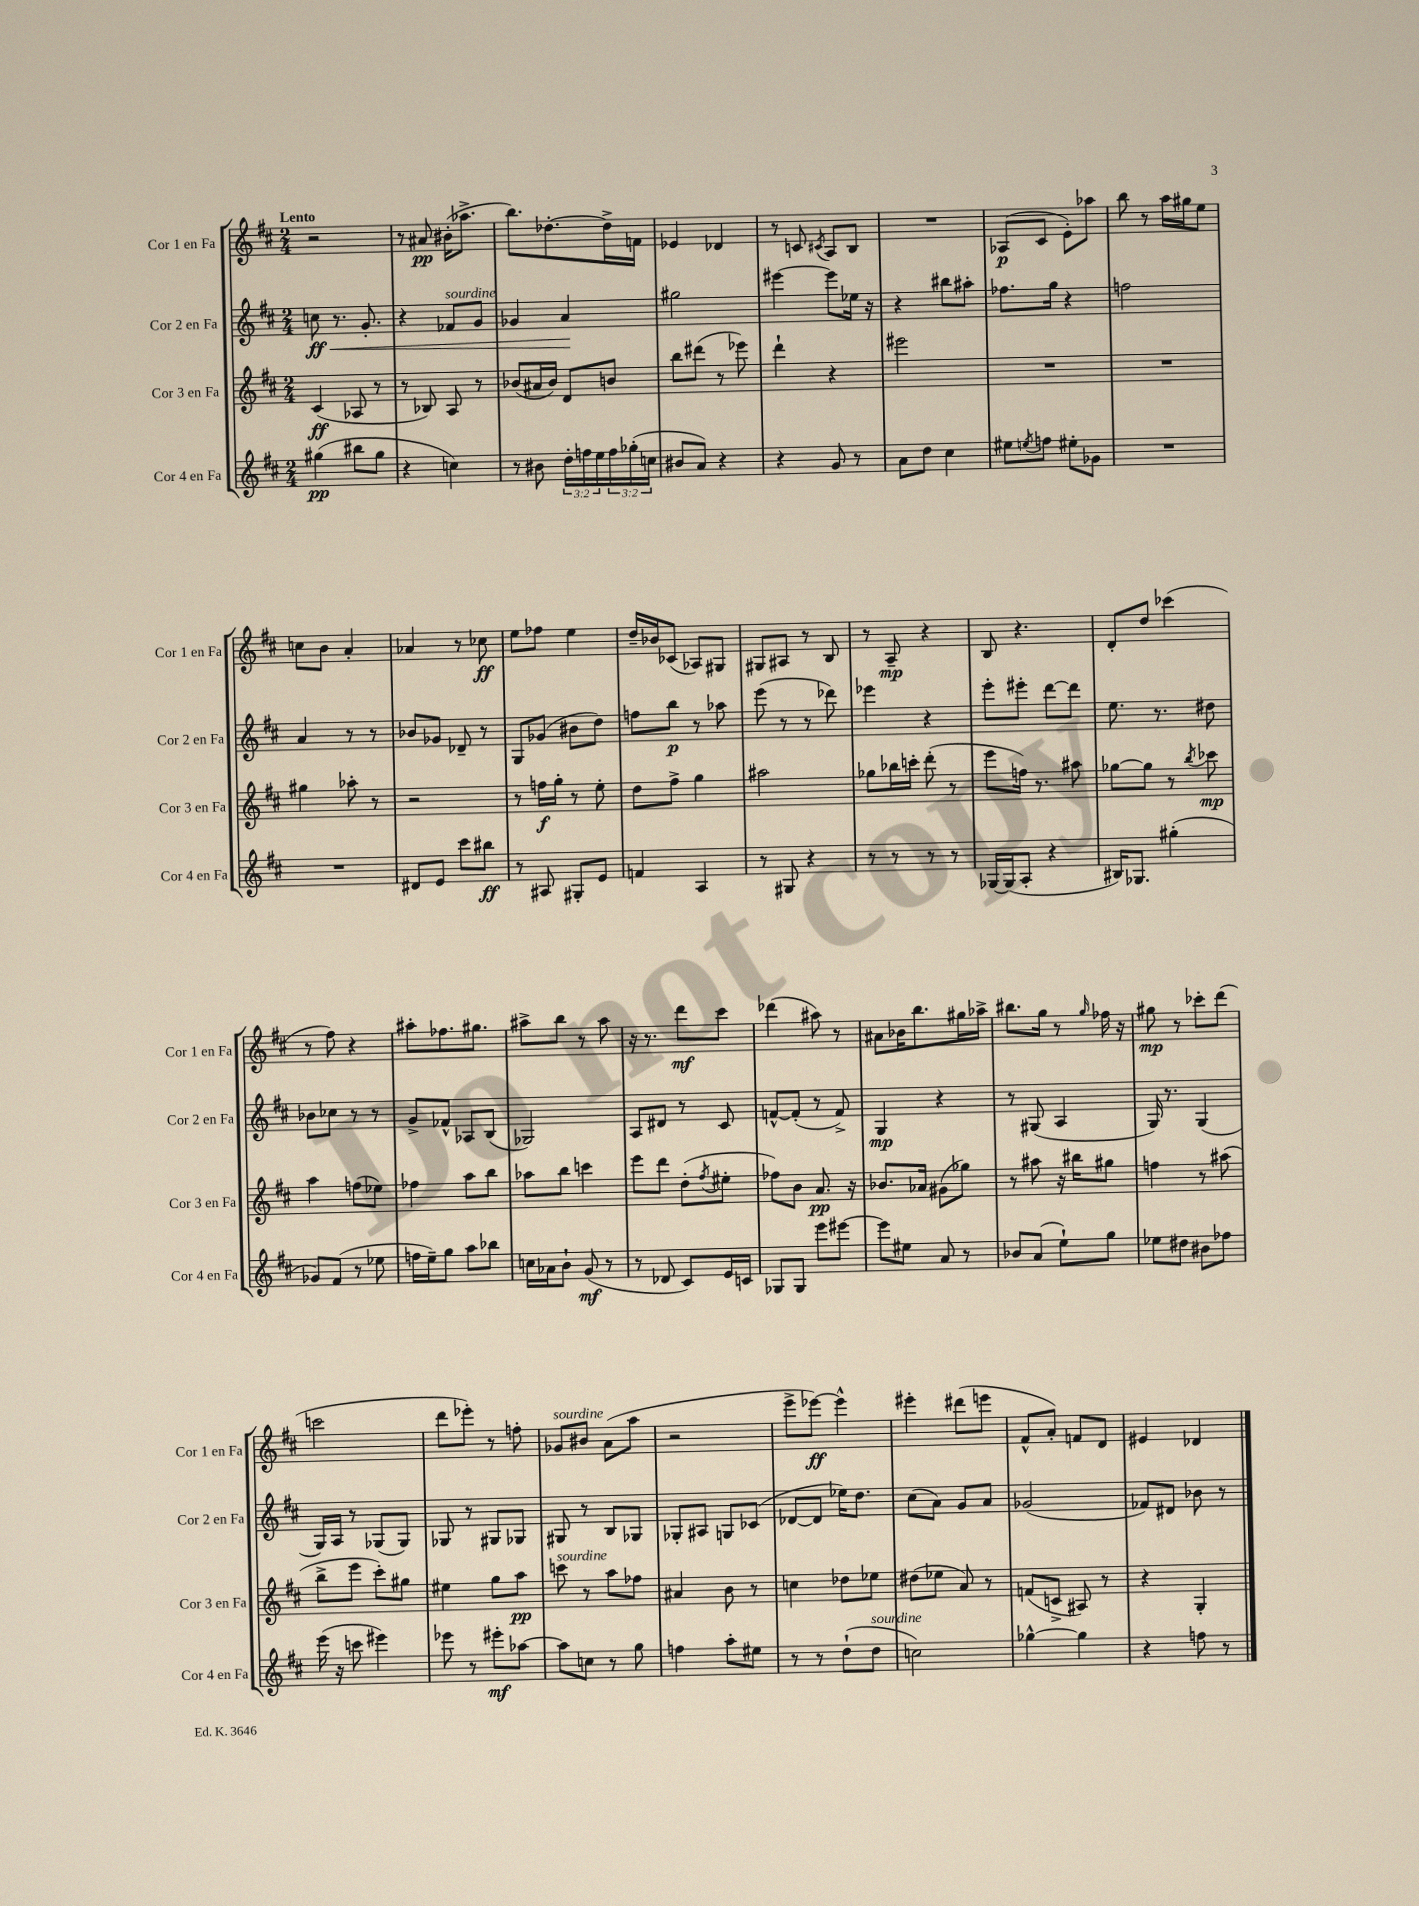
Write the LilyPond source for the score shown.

<<
\new StaffGroup <<
\new Staff = "s0" \with { instrumentName = "Cor 1 en Fa" shortInstrumentName = "Cor 1 en Fa" } {
    \clef treble \key d \major \numericTimeSignature \time 2/4 \tempo "Lento"
    r2 |
    r8 ais'8\pp bis'16-.( aes''8.-> |
    b''8.) des''8.~-. des''16-> f'16 |
    ees'4 des'4 |
    r8 c'8 \acciaccatura { cis'8 } a8 b8 |
    R2 |
    aes8\p( cis'8 e'8-.) aes''8 |
    b''8 r8 a''16 gis''16 e''8 |
    c''8 b'8 a'4-. |
    aes'4 r8 ces''8\ff |
    e''8 fes''8 e''4 |
    d''16-- bes'16 ces'8( aes8) gis8 |
    gis8 ais8 r8 b8 |
    r8 a8--\mp r4 |
    b8 r4. |
    d'8-. d''8 ces'''4( |
    r8 fis''8) r4 |
    ais''8-. fes''8. gis''8. |
    ais''8-> b''8 r8 ais''8 |
    r16 r8. d'''8\mf cis'''8 |
    des'''4( ais''8) r8 |
    ais'8 bes'16 b''8. gis''16 aes''16-> |
    bis''8. g''16 r8 \grace { g''16 } fes''16 r16 |
    gis''8\mp r8 ces'''8-. d'''8( |
    c'''2 |
    d'''8 ees'''8-.) r8 f''8-. |
    ges'8^\markup { \italic "sourdine" } bis'8 a'8( a''8 |
    r2 |
    e'''8-> ees'''8~\ff) ees'''4-^ |
    eis'''4-. dis'''8( e'''8 |
    fis'8-^ a'8-.) f'8 d'8 |
    eis'4 des'4 \bar "|." |
}
\new Staff = "s1" \with { instrumentName = "Cor 2 en Fa" shortInstrumentName = "Cor 2 en Fa" } {
    \clef treble \key d \major \numericTimeSignature \time 2/4
    c''8\ff\< r8. g'8.-. |
    r4 fes'8^\markup { \italic "sourdine" } g'8 |
    ges'4 a'4\! |
    gis''2 |
    eis'''4~ eis'''8 ees''16 r16 |
    r4 bis''8 ais''8-. |
    fes''8. g''16 r4 |
    f''2 |
    a'4 r8 r8 |
    bes'8 ges'8 des'8-- r8 |
    g8 ges'8( bis'8 d''8) |
    f''8 b''8\p r8 aes''8 |
    e'''8( r8 r8 des'''8) |
    ees'''4 r4 |
    e'''8-. eis'''8-. d'''8~ d'''8 |
    e''8. r8. dis''8 |
    bes'8 ces''8 r8 r8 |
    g'8-> fes'8-^ aes8 b8( |
    ges2) |
    a8 dis'8 r8 cis'8 |
    f'8~-^ f'8-.( r8 f'8->) |
    g4\mp r4 |
    r8 gis8( a4 |
    g16) r8. g4( |
    g16) a16 r8 ges8( ges8) |
    ges8 r8 gis8 ges8 |
    gis8 r8 b8 ges8 |
    ges8-. ais8 g8 ces'8( |
    des'8~ des'8 ees''16) d''8. |
    cis''8( a'8) g'8 a'8 |
    ges'2( |
    fes'8) dis'8 bes'8 r8 \bar "|." |
}
\new Staff = "s2" \with { instrumentName = "Cor 3 en Fa" shortInstrumentName = "Cor 3 en Fa" } {
    \clef treble \key d \major \numericTimeSignature \time 2/4
    cis'4\ff( aes8 r8 |
    r8 bes8) a8 r8 |
    bes'8( ais'16 bes'16) d'8 b'8 |
    b''8 dis'''8( r8 ees'''8) |
    d'''4-! r4 |
    eis'''2 |
    R2 |
    R2 |
    gis''4 aes''8-. r8 |
    r2 |
    r8 f''16\f g''16-. r8 e''8-. |
    d''8 fis''8-> g''4 |
    ais''2 |
    ges''8 bes''16 c'''16-. d'''8-.( r8 |
    e'''8 f''16) r8. ais''8 |
    ges''8~ ges''8 r8 \acciaccatura { b''8 } ces'''8\mp |
    a''4 f''8( ees''8) |
    fes''4 a''8 b''8 |
    aes''8 b''8 c'''4 |
    e'''8 d'''8 d''8-.( \acciaccatura { fis''8 } eis''8-. |
    fes''8) b'8 a'8.\pp r16 |
    bes'8. aes'16 gis'8( ges''8) |
    r8 ais''8 r16 bis''16 gis''8 |
    f''4 r8 ais''8( |
    b''8-> e'''8 cis'''8-.) gis''8 |
    eis''4 g''8 a''8\pp |
    c'''8^\markup { \italic "sourdine" } r8 a''8 fes''8 |
    ais'4 b'8 r8 |
    c''4 des''8 ees''8 |
    dis''8( ees''8 a'8) r8 |
    f'8( c'8-> ais8) r8 |
    r4 g4-. \bar "|." |
}
\new Staff = "s3" \with { instrumentName = "Cor 4 en Fa" shortInstrumentName = "Cor 4 en Fa" } {
    \clef treble \key d \major \numericTimeSignature \time 2/4 \override Staff.TupletNumber.text = #tuplet-number::calc-fraction-text
    gis''4\pp( bis''8 gis''8 |
    r4 c''4) |
    r8 bis'8 \tuplet 3/2 { d''16-. f''16 e''16 } \tuplet 3/2 { f''16 ges''16-.( c''16 } |
    bis'8 a'8) r4 |
    r4 g'8 r8 |
    a'8 d''8 cis''4 |
    eis''8 \acciaccatura { e''8 } f''8 eis''8-. ges'8 |
    R2 |
    R2 |
    dis'8 e'8 cis'''8 bis''8\ff |
    r8 ais8 gis8-. e'8 |
    f'4 a4 |
    r8 gis8 r4 |
    r8 r8 r8 r8 |
    ges16~ ges16( a8-. r4 |
    bis16) ges8. gis''4-.( |
    ges'8) fis'8( r8 ees''8 |
    f''16 e''16--) g''8 a''8 bes''8 |
    c''16 aes'16 b'8-! g'8\mf( r8 |
    r8 des'8 cis'8) e'16 c'16 |
    ges8 ges8 e'''8 eis'''8~ |
    eis'''8 eis''8 a'8 r8 |
    bes'8 a'8( e''8-!) g''8 |
    ees''8 dis''8 bis'8 fes''8 |
    e'''16( r16 c'''8 eis'''4) |
    ees'''8 r8 eis'''8-.\mf aes''8~ |
    aes''8 c''8 r8 g''8 |
    f''4 a''8-. eis''8 |
    r8 r8 d''8-!( d''8^\markup { \italic "sourdine" } |
    c''2) |
    ges''4~-^ ges''4 |
    r4 f''8 r8 \bar "|." |
}
>>
>>
\layout { \context { \Score \remove "Bar_number_engraver" } }
